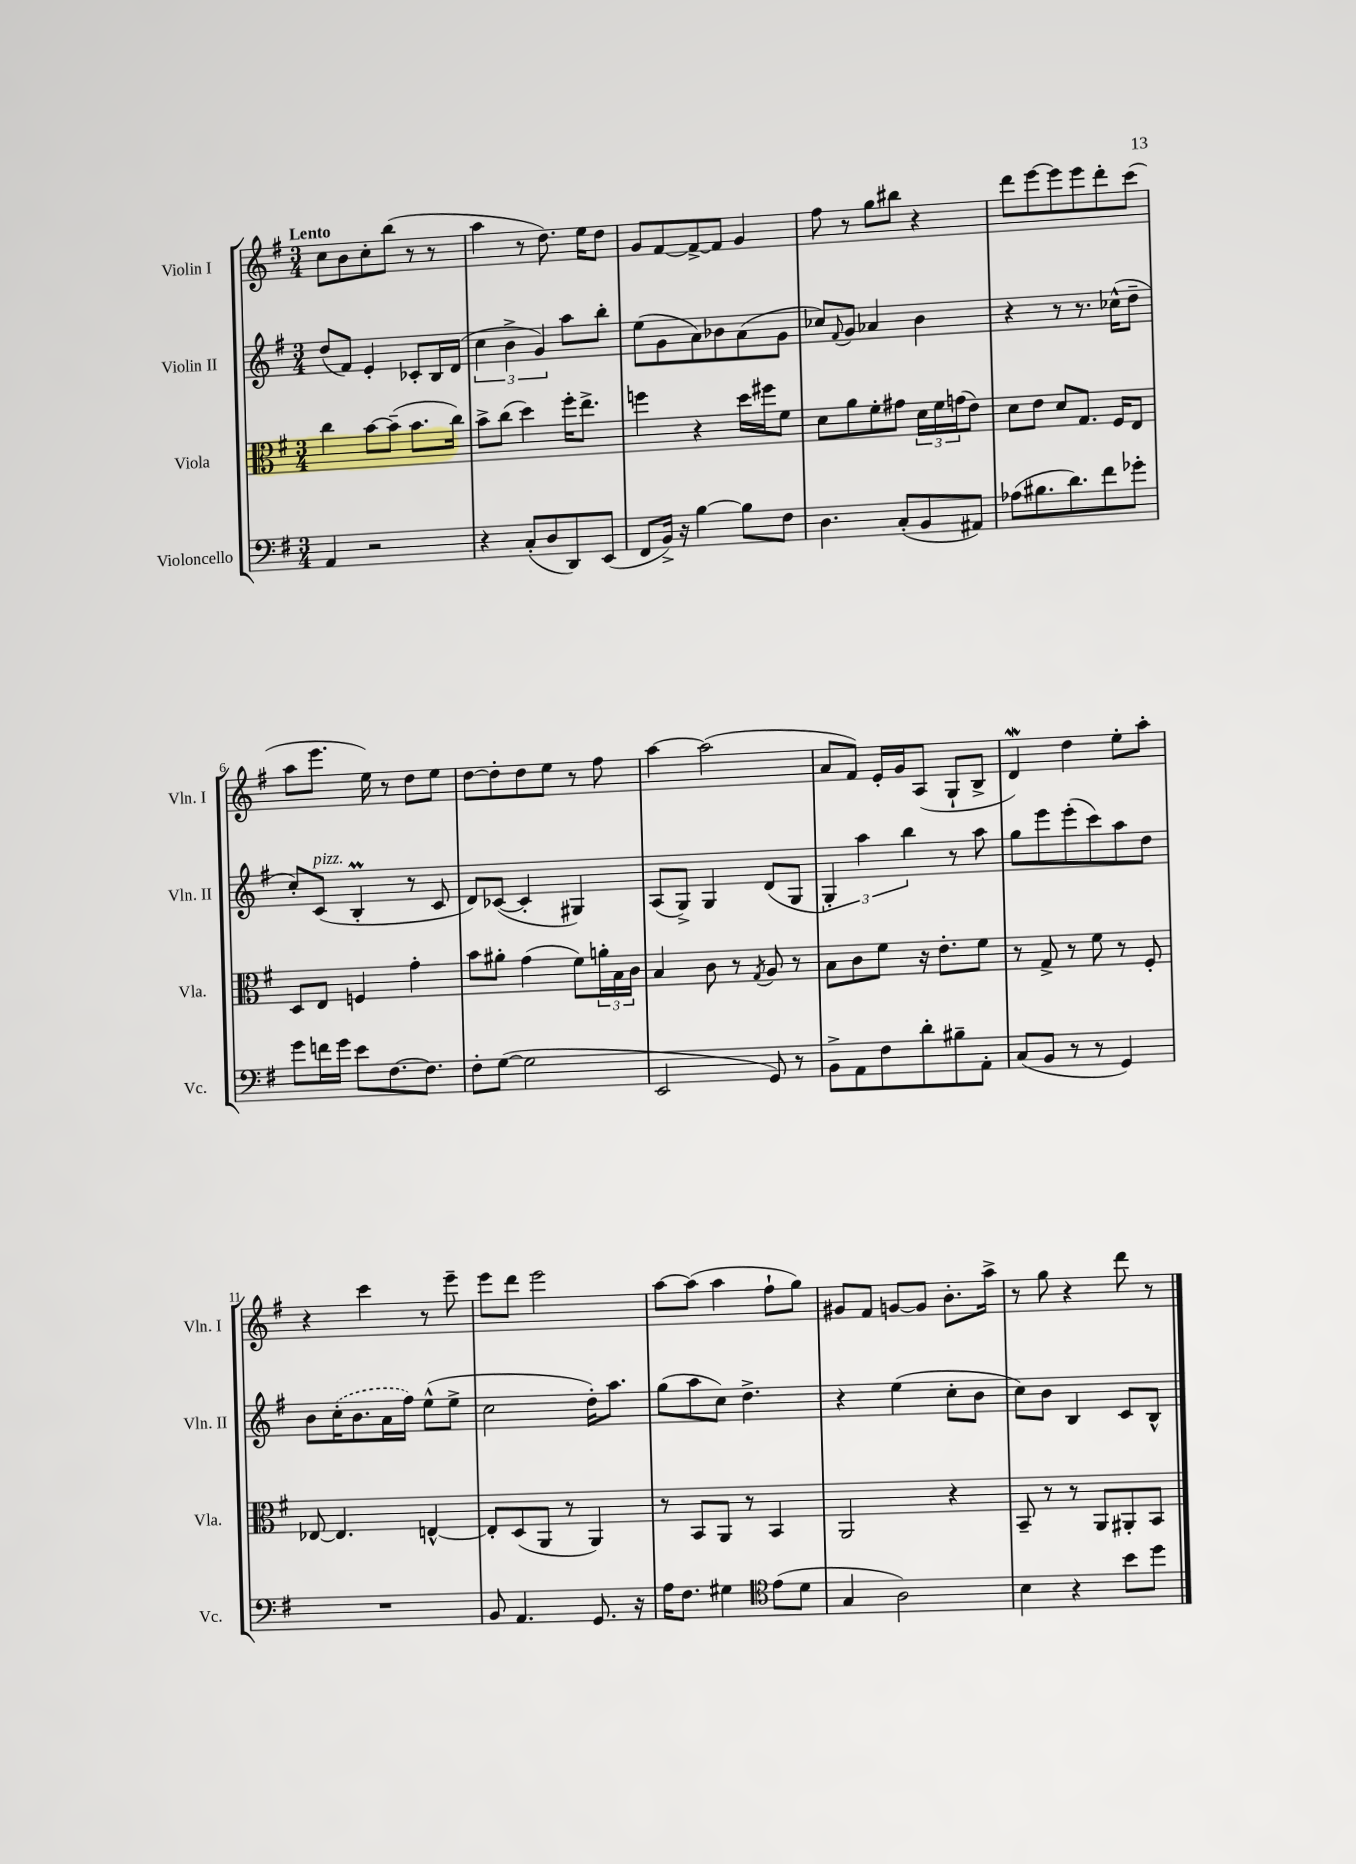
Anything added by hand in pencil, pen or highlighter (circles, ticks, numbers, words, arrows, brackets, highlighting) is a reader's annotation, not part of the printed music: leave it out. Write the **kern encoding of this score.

**kern	**kern	**kern	**kern
*part4	*part3	*part2	*part1
*staff4	*staff3	*staff2	*staff1
*I"Violoncello	*I"Viola	*I"Violin II	*I"Violin I
*I'Vc.	*I'Vla.	*I'Vln. II	*I'Vln. I
*clefF4	*clefC3	*clefG2	*clefG2
*k[f#]	*k[f#]	*k[f#]	*k[f#]
*M3/4	*M3/4	*M3/4	*M3/4
=1	=1	=1	=1
!	!	!	!LO:TX:a:B:t=Lento
4AA/	4cc\	(8dd/L	8cc\L
.	.	8f#/J)	8b\
2r	[8b\L	4e'/	8cc'\
.	(8b~\J]	.	(8bb\J
.	8.b\L	8c-X'/L	8r
.	.	16B/L	8r
.	16cc\Jk)	(16d/JJ	.
=2	=2	=2	=2
4r	8b^\L	6cc\	4aa\
.	(8cc\J	.	.
.	.	6b^\	.
(8C'/L	4dd\)	.	8r
.	.	6g/)	.
8D/	.	.	8.dd\)
8DD/)	16ff#'\KL	8aa\L	.
.	8.ee^\J	.	16ee\KL
(8EE/J	.	8bb'\J	8dd\J
=3	=3	=3	=3
8FF#/L	4ffn\	(8ee\L	8g/L
16BB^/Jk)	.	8g\	[8f#/
16r	.	.	.
[4B\	4r	8a\)	8f#^/_
.	.	8b-X\	8f#/J]
8B\L]	16dd\LL	(8a\	4g/
.	16ff#X\J	.	.
8F#\J	8f#\J	8g\J	.
=4	=4	=4	=4
4.D\	8d\L	8cc-X/L)	8ff#\
.	.	8qqf#/	.
.	8a\	8g/J	8r
.	8f#'\	4a-X/	8gg\L
(8C'/L	8g#X\J	.	8bb#X\J
8BB/	24d\LL	4b\	4r
.	24f#\	.	.
.	(24gn\J	.	.
8AA#X/J)	8e\J)	.	.
=5	=5	=5	=5
(8A-X\L	8d\L	4r	8ddd\L
8.B#X\	8e\J	.	[8eee\
.	8d/L	8r	8eee\]
8.d\)	.	.	.
.	8.G/J	8.r	8eee\
8f#\	.	.	8ddd'\
.	16F#/KL	(16cc-X^^\KL	.
8g-X'\J	8E/J	8dd~\J	(8ccc\J
!!LO:LB:g=z
=6	=6	=6	=6
8g\L	8D/L	8cc'/L)	8aa\L
!	!	!LO:TX:a:i:t=pizz.	!
16fn\L	8E/J	(8c/J	8.eee\J
16g\JJ	.	.	.
8e\L	4Fn/	4Bm'/	.
.	.	.	16ee\)
[8.F#\	.	.	8r
.	4g'\	8r	8dd\L
8.F#\J]	.	.	.
.	.	8c/	8ee\J
=7	=7	=7	=7
8F#'\L	8b\L	8d/L)	[8dd\L
([8G\J	8a#X'\J	([8c-X/J	8dd'\]
2G\]	(4g\	4c-'/]	8dd\
.	.	.	8ee\J
.	8f#\L)	4G#X/)	8r
.	24an'\L	.	8ff#\
.	24B\	.	.
.	24c\JJ	.	.
=8	=8	=8	=8
2EE/	4B/	(8A/L	[4aa\
.	.	8G^/J)	.
.	8c\	4G/	(2aa\]
.	8r	.	.
.	8qG/	.	.
8GG/)	8A/	(8d/L	.
8r	8r	8G/J	.
=9	=9	=9	=9
8BB^\L	8B\L	6G'/)	8a/L
8AA\	8c\	.	8f#/J)
.	.	6aa\	.
8F#\	8f#\J	.	16e'/LL
.	.	.	16g/J
.	.	6bb\	.
8d'\	16r	.	(8A/J
.	8.e'\L	.	.
8B#X~\	.	8r	8G`/L
8AA'\J	8f#\J	8aa\	8B^/J
=10	=10	=10	=10
(8C/L	8r	8gg\L	4dW/)
8BB/J	8G^/	8eee\	.
8r	8r	(8eee'\	4dd\
8r	8f#\	8ccc\)	.
4GG/)	8r	8aa\	8ee'\L
.	8F#'/	8dd\J	8aa'\J
!!LO:LB:g=z
=11	=11	=11	=11
2.r	[8E-X/	8b\L	4r
.	4.E-/]	(16cc'\K	.
.	.	8.b\	.
.	.	.	4ccc\
.	.	16a\L	.
.	.	16ff#\JJ)	.
.	[4En^^/	(8ee^^\L	8r
.	.	8ee^\J	8eee~\
=12	=12	=12	=12
8BB/	8E'/L]	2cc\	8eee\L
4.AA/	(8D/	.	8ddd\J
.	8AA/J	.	2eee\
.	8r	.	.
8.GG/	4AA/)	16dd'\KL)	.
.	.	8.aa\J	.
16r	.	.	.
=13	=13	=13	=13
16A\KL	8r	(8gg\L	[8aa\L
8.F#\J	.	.	.
.	8BB/L	8aa\	(8aa\J]
4G#X\	8AA/J	8cc\J)	4aa\
.	8r	4.dd^\	.
*clefC4	*	*	*
(8e\L	4BB/	.	8ff#`\L
8d\J	.	.	8gg\J)
=14	=14	=14	=14
4G/	2AA/	4r	8g#X/L
.	.	.	8f#/J
2A\)	.	(4ee\	[8gn/L
.	.	.	8g/J]
.	4r	8cc'\L	8.b'\L
.	.	8b\J	.
.	.	.	16aa^\Jk
=15	=15	=15	=15
4B\	8BB~/	8cc\L)	8r
.	8r	8b\J	8gg\
4r	8r	4B/	4r
.	8AA/L	.	.
8b\L	8AA#X'/	8c/L	8ddd\
8dd\J	8BB/J	8B^^/J	8r
==	==	==	==
*-	*-	*-	*-
